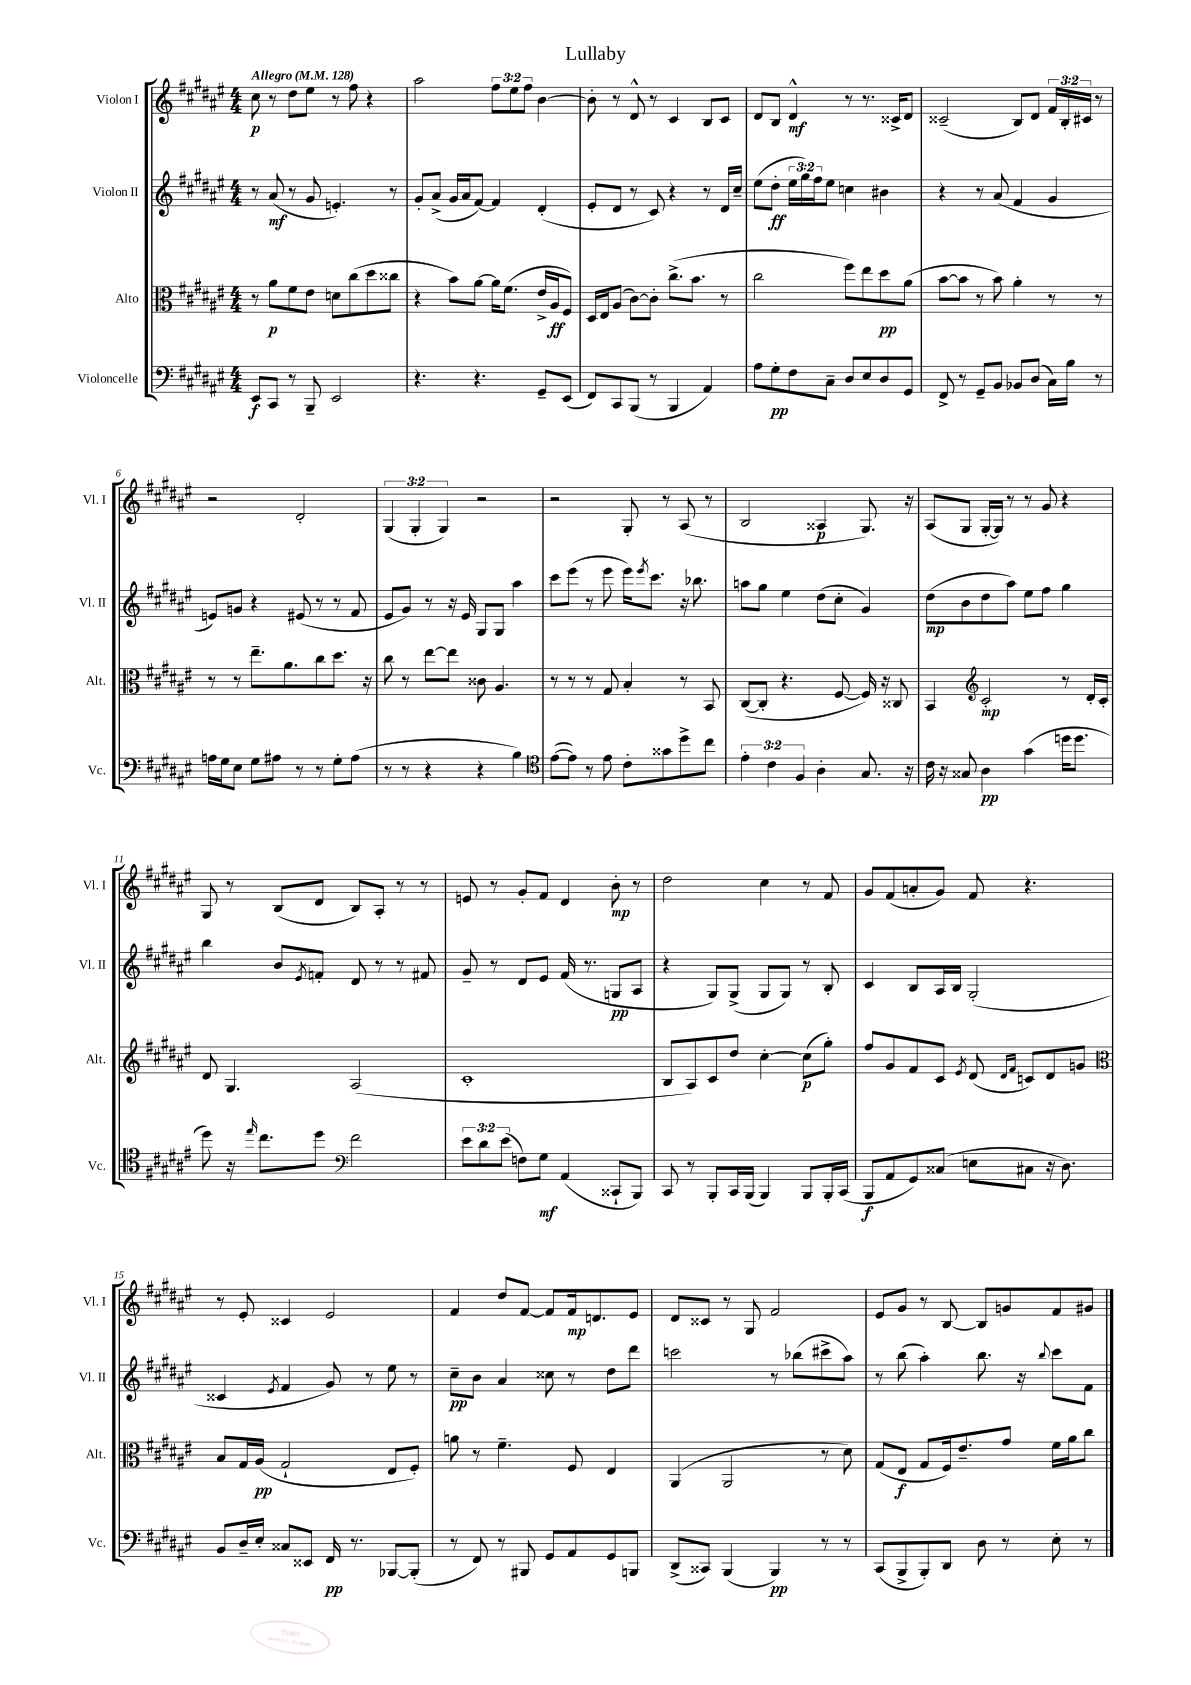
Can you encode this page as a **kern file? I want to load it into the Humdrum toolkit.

**kern	**kern	**kern	**kern
*staff4	*staff3	*staff2	*staff1
*clefF4	*clefC3	*clefG2	*clefG2
*k[f#c#g#d#a#e#]	*k[f#c#g#d#a#e#]	*k[f#c#g#d#a#e#]	*k[f#c#g#d#a#e#]
*M4/4	*M4/4	*M4/4	*M4/4
*MM128	*MM128	*MM128	*MM128
8EE#	8r	8r	8cc#
8CC#	8a#	(8a#	8r
8r	8f#	8r	8dd#
8BBB~	8e#	8g#	8ee#
2EE#	8d	4.e')	8r
.	(8cc#	.	8ff#
.	8dd#	.	4r
.	8cc##	8r	.
=	=	=	=
4.r	4r	8g#'	2aa#
.	.	(8a#^	.
.	8b)	16g#	.
.	.	16a#	.
4.r	[8a#	[8f#)	.
.	16a#]	4f#]	12ff#
.	(8.f#	.	.
.	.	.	12ee#
.	.	.	12ff#
8GG#~	16e#^	(4d#'	[4b
.	16A#	.	.
(8EE#	8F#)	.	.
=	=	=	=
8FF#)	16D#	8e#'	8b']
.	16E#	.	.
8CC#	(8A#	8d#	8r
(8BBB	[8c#)	8r	8d#^^
8r	8c#']	8c#)	8r
4BBB	(8.cc#^	4r	4c#
.	8.b	.	.
4AA#)	.	8r	8B
.	8r	16d#	8c#
.	.	16cc#~	.
=	=	=	=
8A#	2cc#	(8ee#	8d#
8G#'	.	8dd#'	8B
8F#	.	24ee#	4d#^^
.	.	24gg#)	.
.	.	24ff#	.
8C#~	.	8ee#	.
8D#	8ff#)	4cc	8r
8E#	8ee#	.	8.r
8D#	8dd#	4b#	.
.	.	.	16c##^
8GG#	(8a#	.	8d#
=	=	=	=
8FF#^	[8b	4r	(2c##~
8r	8b]	.	.
8GG#~	8r	8r	.
8BB	8b)	(8a#	.
8BB-	4a#'	4f#	8B)
(8D#	.	.	8d#
16C#)	8r	4g#	24f#
.	.	.	24B'
16B	.	.	.
.	.	.	24c#
8r	8r	.	8r
=	=	=	=
16A	8r	8e)	2r
16G#	.	.	.
8E#	8r	8g	.
8G#	8.ee#~	4r	.
8A#	.	.	.
.	8.a#	.	.
8r	.	(8e#	2d#'
8r	8cc#	8r	.
8G#'	8.dd#	8r	.
(8A#	.	8f#	.
.	16r	.	.
=	=	=	=
8r	8cc#	8e#	(6G#
8r	8r	8g#)	.
.	.	.	6G#'
4r	[8ee#	8r	.
.	.	.	6G#)
.	8ee#]	16r	.
.	.	16e#	.
4r	8c##	8G#	2r
.	4.A#	8G#	.
4B)	.	4aa#	.
=	=	=	=
*clefC4	*	*	*
([8e#	8r	8ccc#	2r
8e#])	8r	(8eee#	.
8r	8r	8r	.
8e#	8G#	8eee#	.
8c#'	4B'	16eee#)	8G#'
.	.	8qeee#	.
.	.	8.ccc#	.
8g##	.	.	8r
8dd#^	8r	16r	(8A#
.	.	8.bb-	.
8cc#	8BB	.	8r
=	=	=	=
6e#'	([8C#	8aa	2B
.	8C#']	8gg#	.
6c#	.	.	.
.	4.r	4ee#	.
6F#	.	.	.
4A#'	.	(8dd#	4A##
.	[8F#	8cc#'	.
8.G#	16F#])	4g#)	8.G#)
.	16r	.	.
.	8C##	.	.
16r	.	.	16r
=	=	=	=
16c#	4BB	(8dd#	(8A#
16r	.	.	.
8G##	.	8b	8G#
*	*clefG2	*	*
4A#	2c#'	8dd#	[16G#'
.	.	.	16G#])
.	.	8aa#)	8r
(4g#	.	8ee#	8r
.	.	8ff#	8g#
16dd	8r	4gg#	4r
8.dd	.	.	.
.	16d#'	.	.
.	16c#'	.	.
=	=	=	=
8dd#)	8d#	4bb	8G#
16r	4.G#	.	8r
16qqee#	.	.	.
8.cc#	.	.	.
.	.	8b	(8B
.	.	8qe#	.
8dd#	.	8f'	8d#
*clefF4	*	*	*
2f#	(2A#	8d#	8B)
.	.	8r	8A#'
.	.	8r	8r
.	.	8f#	8r
=	=	=	=
12e#	1c#'	8g#~	8e
12d#	.	.	.
.	.	8r	8r
(12e#	.	.	.
8F)	.	8d#	8g#'
8G#	.	8e#	8f#
(4AA#	.	(16f#	4d#
.	.	8.r	.
8CC##`	.	8G	8b'
8BBB)	.	8A#	8r
=	=	=	=
8CC#	8B	4r	2dd#
8r	8A#)	.	.
8BBB'	8c#	8G#)	.
16CC#	8dd#	(8G#^	.
(16BBB	.	.	.
4BBB)	[4cc#'	8G#	4cc#
.	.	8G#)	.
8BBB	(8cc#]	8r	8r
16BBB'	8gg#')	8B'	8f#
(16CC#	.	.	.
=	=	=	=
8BBB	8ff#	4c#	8g#
8AA#	8g#	.	(8f#
8GG#)	8f#	8B	8a'
(8C##	8c#	16A#	8g#)
.	.	16B	.
.	8qe#	.	.
8E	(8d#	(2G#'	8f#
.	16qqd#	.	.
.	16qqf#	.	.
8C#	8c)	.	4.r
16r	8d#	.	.
8.D#)	.	.	.
.	8g	.	.
=	=	=	=
*	*clefC3	*	*
8BB	8B	4c##	8r
16D#~	16G#	.	8e#'
16E#'	(16A#	.	.
.	.	8qe#	.
8C##	2G#`	4f#	4c##
8EE##	.	.	.
16FF#	.	8g#)	2e#
8.r	.	.	.
.	.	8r	.
[8BBB-	8E#	8ee#	.
(8BBB-']	8F#')	8r	.
=	=	=	=
8r	8a	8cc#~	4f#
8FF#)	8r	8b	.
8r	4.f#~	4a#	8dd#
8BBB#	.	.	[8f#
8GG#	.	8cc##	8f#]
8AA#	8F#	8r	16f#
.	.	.	8.d
8GG#	4E#	8dd#	.
8BBB	.	8ddd#	8e#
=	=	=	=
(8DD#^	(4AA#	2ccc	8d#
8CC##)	.	.	8c##
(4BBB	2AA#	.	8r
.	.	.	8G#
4BBB)	.	8r	2f#
.	.	(8bb-	.
8r	8r	8ccc#^	.
8r	8d#)	8aa#)	.
=	=	=	=
(8CC#	(8G#	8r	8e#
8BBB^	8E#	(8bb	8g#
8BBB')	8G#	4aa#')	8r
8DD#	16F#)	.	[8B
.	8.e#~	.	.
8D#	.	8.bb	8B]
8r	8g#	.	8g
.	.	16r	.
.	.	8qqbb	.
8E#'	16f#	8ccc#	8f#
.	16a#	.	.
8r	8cc#	8f#	8g#
==	==	==	==
*-	*-	*-	*-
